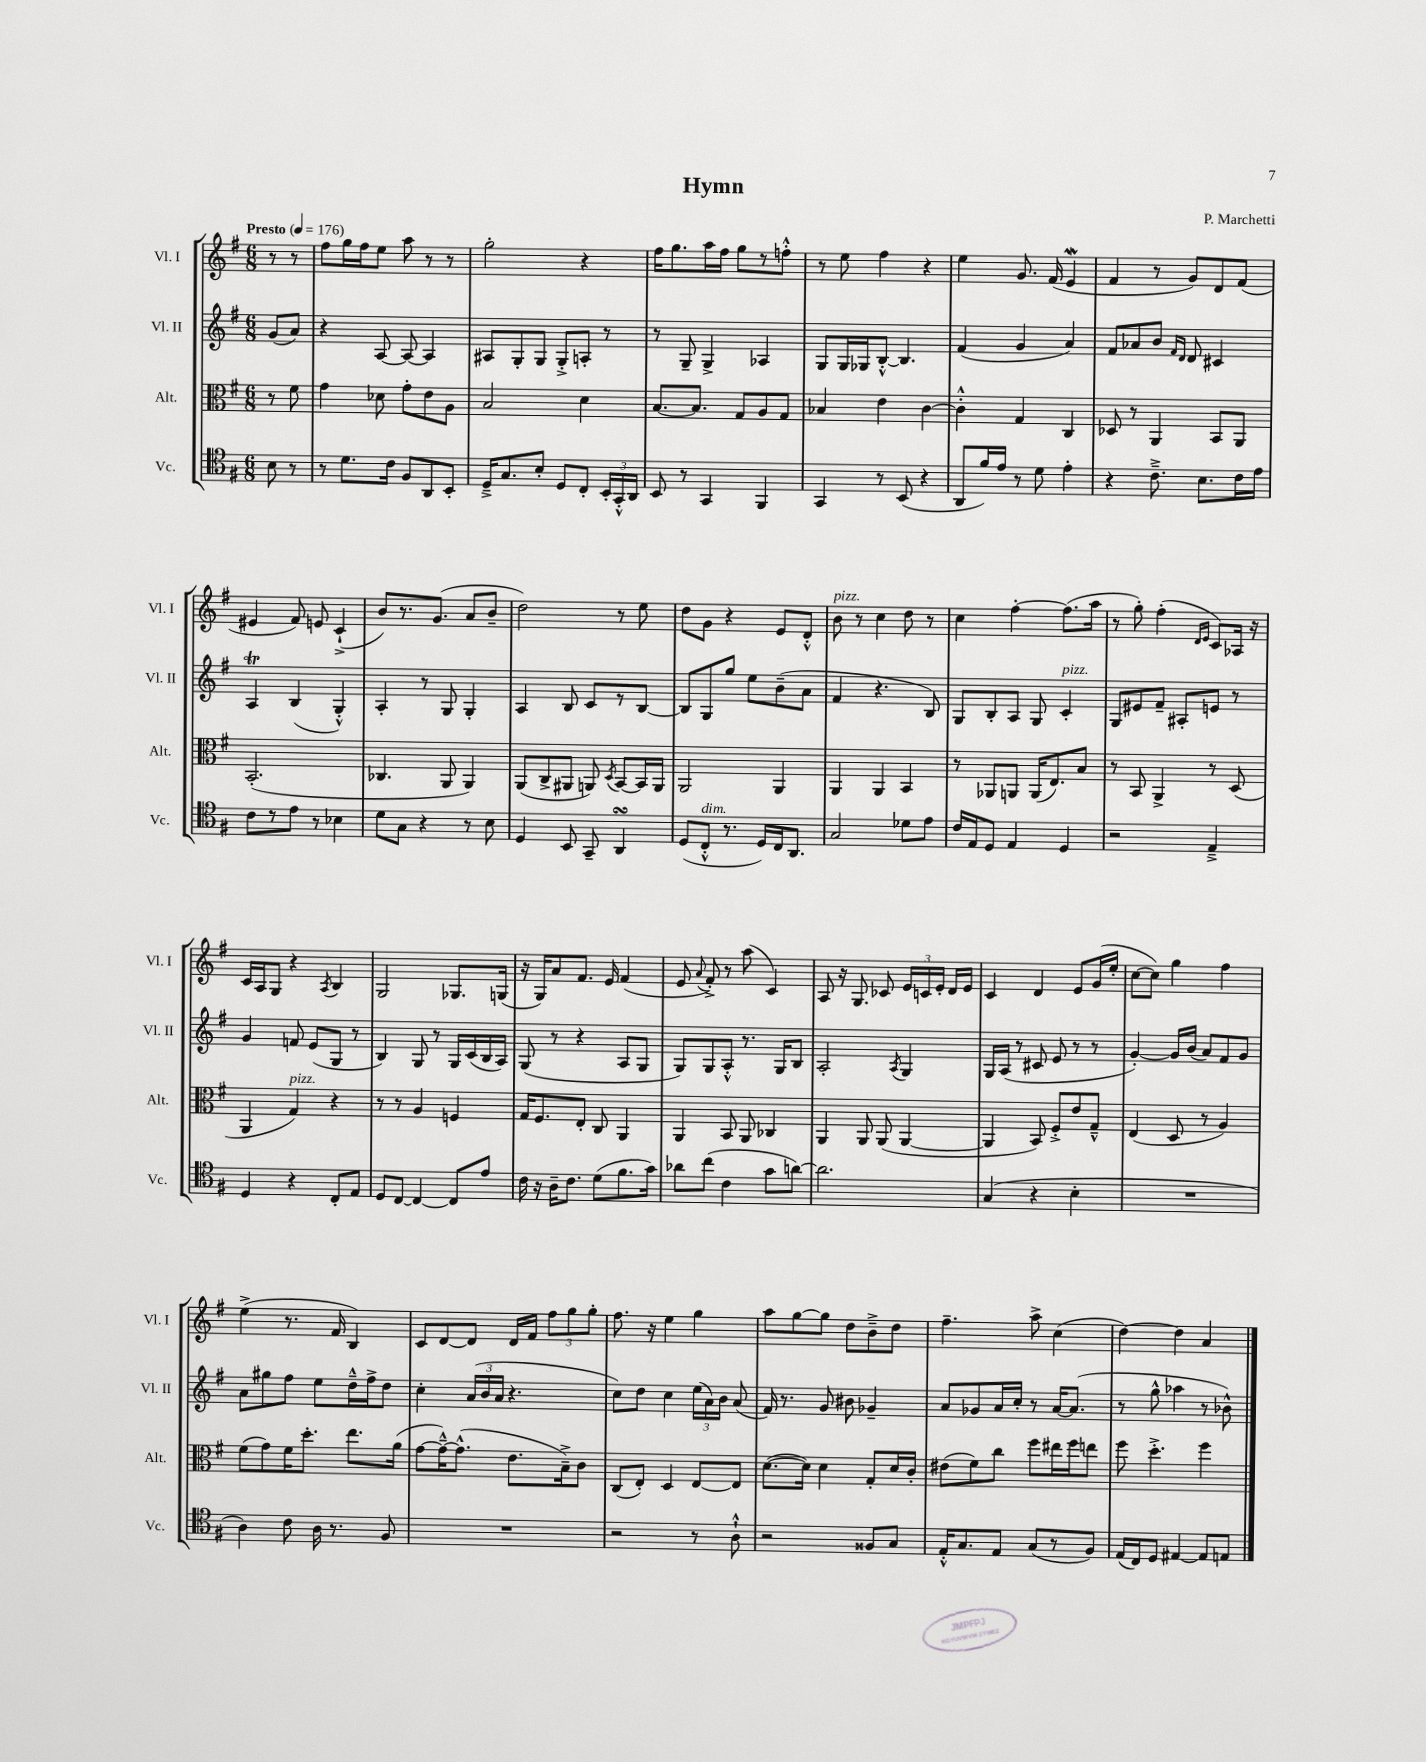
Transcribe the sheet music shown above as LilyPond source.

\header { title = "Hymn" composer = "P. Marchetti" }
<<
\new StaffGroup <<
\new Staff = "s0" \with { instrumentName = "Vl. I" shortInstrumentName = "Vl. I" } {
    \clef treble \key g \major \numericTimeSignature \time 6/8 \partial 4 \tempo "Presto" 4 = 176
    \autoBeamOff r8 r8 |
    fis''8[ g''16 fis''16 e''8] a''8 r8 r8 |
    g''2-. r4 |
    fis''16[ g''8. a''16 fis''16] g''8[ r8 f''8]-.-^ |
    r8 e''8 fis''4 r4 |
    e''4 g'8. fis'16( e'4\mordent |
    fis'4 r8 g'8[) d'8 fis'8]( |
    eis'4 fis'8) e'8 c'4-!->( |
    b'8[) r8. g'8.]( a'8[ b'8]-- |
    d''2) r8 e''8 |
    d''8[ g'8] r4 e'8[ d'8]-.-^ |
    b'8^\markup { \italic "pizz." } r8 c''4 d''8 r8 |
    c''4 fis''4~-. fis''8.[( a''16] |
    r8 g''8-.) fis''4-.( \grace { d'16[ e'16] } c'8[) aes16] r16 |
    c'16[ a16 g8] r4 \acciaccatura { a8 } b4 |
    g2 ges8.[ g16]( |
    r16 g16[) a'8 fis'8.] e'16 fis'4( |
    e'8 \appoggiatura { a'8 } fis'8-.->) r8 a''8( c'4) |
    a8 r16 g8. ces'8 \tuplet 3/2 { e'16[ c'16 e'16]-. } d'16[ e'16] |
    c'4 d'4 e'8[ g'16( e''16]-. |
    c''8[~ c''8]) g''4 fis''4 |
    e''4->( r8. fis'16 b4) |
    c'8[ d'8~ d'8] d'16[ fis'16] \tuplet 3/2 { fis''8[ g''8 g''8]-. } |
    fis''8. r16 e''4 g''4 |
    a''8[ g''8~ g''8] d''8[ b'8---> d''8] |
    fis''4.-- a''8-> c''4( |
    d''4~) d''4 a'4 \bar "|." |
}
\new Staff = "s1" \with { instrumentName = "Vl. II" shortInstrumentName = "Vl. II" } {
    \clef treble \key g \major \numericTimeSignature \time 6/8 \partial 4
    \autoBeamOff g'8[( a'8]) |
    r4 a8~ a8~ a4 |
    ais8[ g8-. g8] g8[-.-> a8]-. r8 |
    r8 g8-- g4-> aes4 |
    g8[ g16 ges16 b8]~-.-^ b4. |
    fis'4( g'4 a'4) |
    fis'8[ aes'8 b'8] \grace { fis'16[ d'16] } d'8 cis'4 |
    a4\trill b4( g4-.-^) |
    a4-. r8 g8 g4-. |
    a4 b8 c'8[ r8 b8]~ |
    b8[ g8 g''8] e''8[ b'8--( a'8] |
    fis'4 r4. b8) |
    g8[ b8-. a8] g8 c'4-.^\markup { \italic "pizz." } |
    g8[ eis'8 fis'8]-- ais8[-. e'8] r8 |
    g'4 f'8 e'8[( g8] r8 |
    b4) g8 r8 g16[ c'16( b16 a16]) |
    g8( r8 r4 a8[ g8] |
    g8[) g8 a8]-.-^ r8. g16[ b8] |
    a2-. \acciaccatura { a8 } g4 |
    g16[ a16]( r8 cis'8 e'8 r8 r8 |
    g'4~-.) g'16[ b'16]( a'8[) fis'8 g'8] |
    a'8[ gis''8 fis''8] e''8[ d''16---^ fis''16-> d''8] |
    c''4-. \tuplet 3/2 { a'16[( b'16 a'16] } r4. |
    c''8[) d''8] c''4 \tuplet 3/2 { e''16[( a'16) b'16] } a'8( |
    fis'16) r8. g'8 bis'8 ges'4-- |
    a'8[ ges'8 a'16 c''16]-. r8 a'16[~ a'8.]( |
    r8 g''8-^ aes''4 r8 bes'8-^) \bar "|." |
}
\new Staff = "s2" \with { instrumentName = "Alt." shortInstrumentName = "Alt." } {
    \clef alto \key g \major \numericTimeSignature \time 6/8 \partial 4
    \autoBeamOff r8 fis'8 |
    g'4 des'8 g'8[-. e'8 a8] |
    b2 d'4 |
    b8.[~ b8.] g8[ a8 g8] |
    bes4 e'4 c'4~ |
    c'4-.-^ g4 c4 |
    des8 r8 a,4 b,8[ a,8] |
    b,2.-.( |
    ces4. a,8 a,4) |
    a,8[( c8-> ais,8] a,8) \acciaccatura { d8 } b,8[~ b,16 a,16] |
    a,2 a,4 |
    a,4 a,4 b,4 |
    r8 aes,8[ a,8] a,16[( e8.) b8] |
    r8 b,8 a,4-> r8 d8( |
    a,4 g4^\markup { \italic "pizz." }) r4 |
    r8 r8 a4 f4 |
    g16[ fis8. e8]-. c8 a,4 |
    a,4 b,8 a,8 ces4 |
    a,4 a,8 a,8( a,4~ |
    a,4 b,8) fis8[-.-> e'8 g8]---^ |
    e4( d8 r8 a4) |
    fis'8[( g'8) fis'16 d''8.]-. e''8.[ a'16]( |
    g'8[~ g'16~---^) g'8.]-^( e'8.[ b16--->) c'8] |
    c8[( e8]-.) d4 e8[~ e8] |
    d'8.[~( d'16]) d'4 g8[-. d'16 c'16]-. |
    eis'8[( fis'8) c''8] fis''8[ eis''16 fis''16 e''8] |
    fis''8 d''4.-.-> fis''4 \bar "|." |
}
\new Staff = "s3" \with { instrumentName = "Vc." shortInstrumentName = "Vc." } {
    \clef tenor \key g \major \numericTimeSignature \time 6/8 \partial 4
    \autoBeamOff b8 r8 |
    r8 d'8.[ c'16] fis8[ a,8 b,8]-. |
    d16[---> g8. b8]-. d8[ c8]-. \tuplet 3/2 { b,16[-. g,16-.-^ a,16] } |
    b,8 r8 g,4 fis,4 |
    g,4 r8 b,8( r4 |
    a,8[ fis'16) e'16] r8 d'8 e'4-. |
    r4 c'8.---> b8.[ c'16 e'16] |
    c'8[ r8 e'8] r8 bes4 |
    d'8[ g8] r4 r8 b8 |
    d4 b,8 g,8-- a,4\turn |
    d8[( c8]-.-^^\markup { \italic "dim." } r8. d16[) c16 a,8.] |
    g2 des'8[ e'8] |
    c'16[ e16 d8] e4 d4 |
    r2 e4---> |
    d4 r4 c8[-. e8] |
    d8[ c8]~ c4~ c8[ e'8] |
    c'16 r16 a16[-- c'8.] d'8[( fis'8. g'16]) |
    aes'8[ c''8]( c'4 g'8[ a'8]~) |
    a'2. |
    g4( r4 b4-. |
    R2. |
    a4) c'8 a16 r8. fis8 |
    R2. |
    r2 r8 a8-!-^ |
    r2 fisis8[ g8] |
    e16[-.-^ g8. e8] g8[( r8 fis8]) |
    e16[( c16) d8] eis4~ eis8[ e8] \bar "|." |
}
>>
>>
\layout { \context { \Score \remove "Bar_number_engraver" } }
